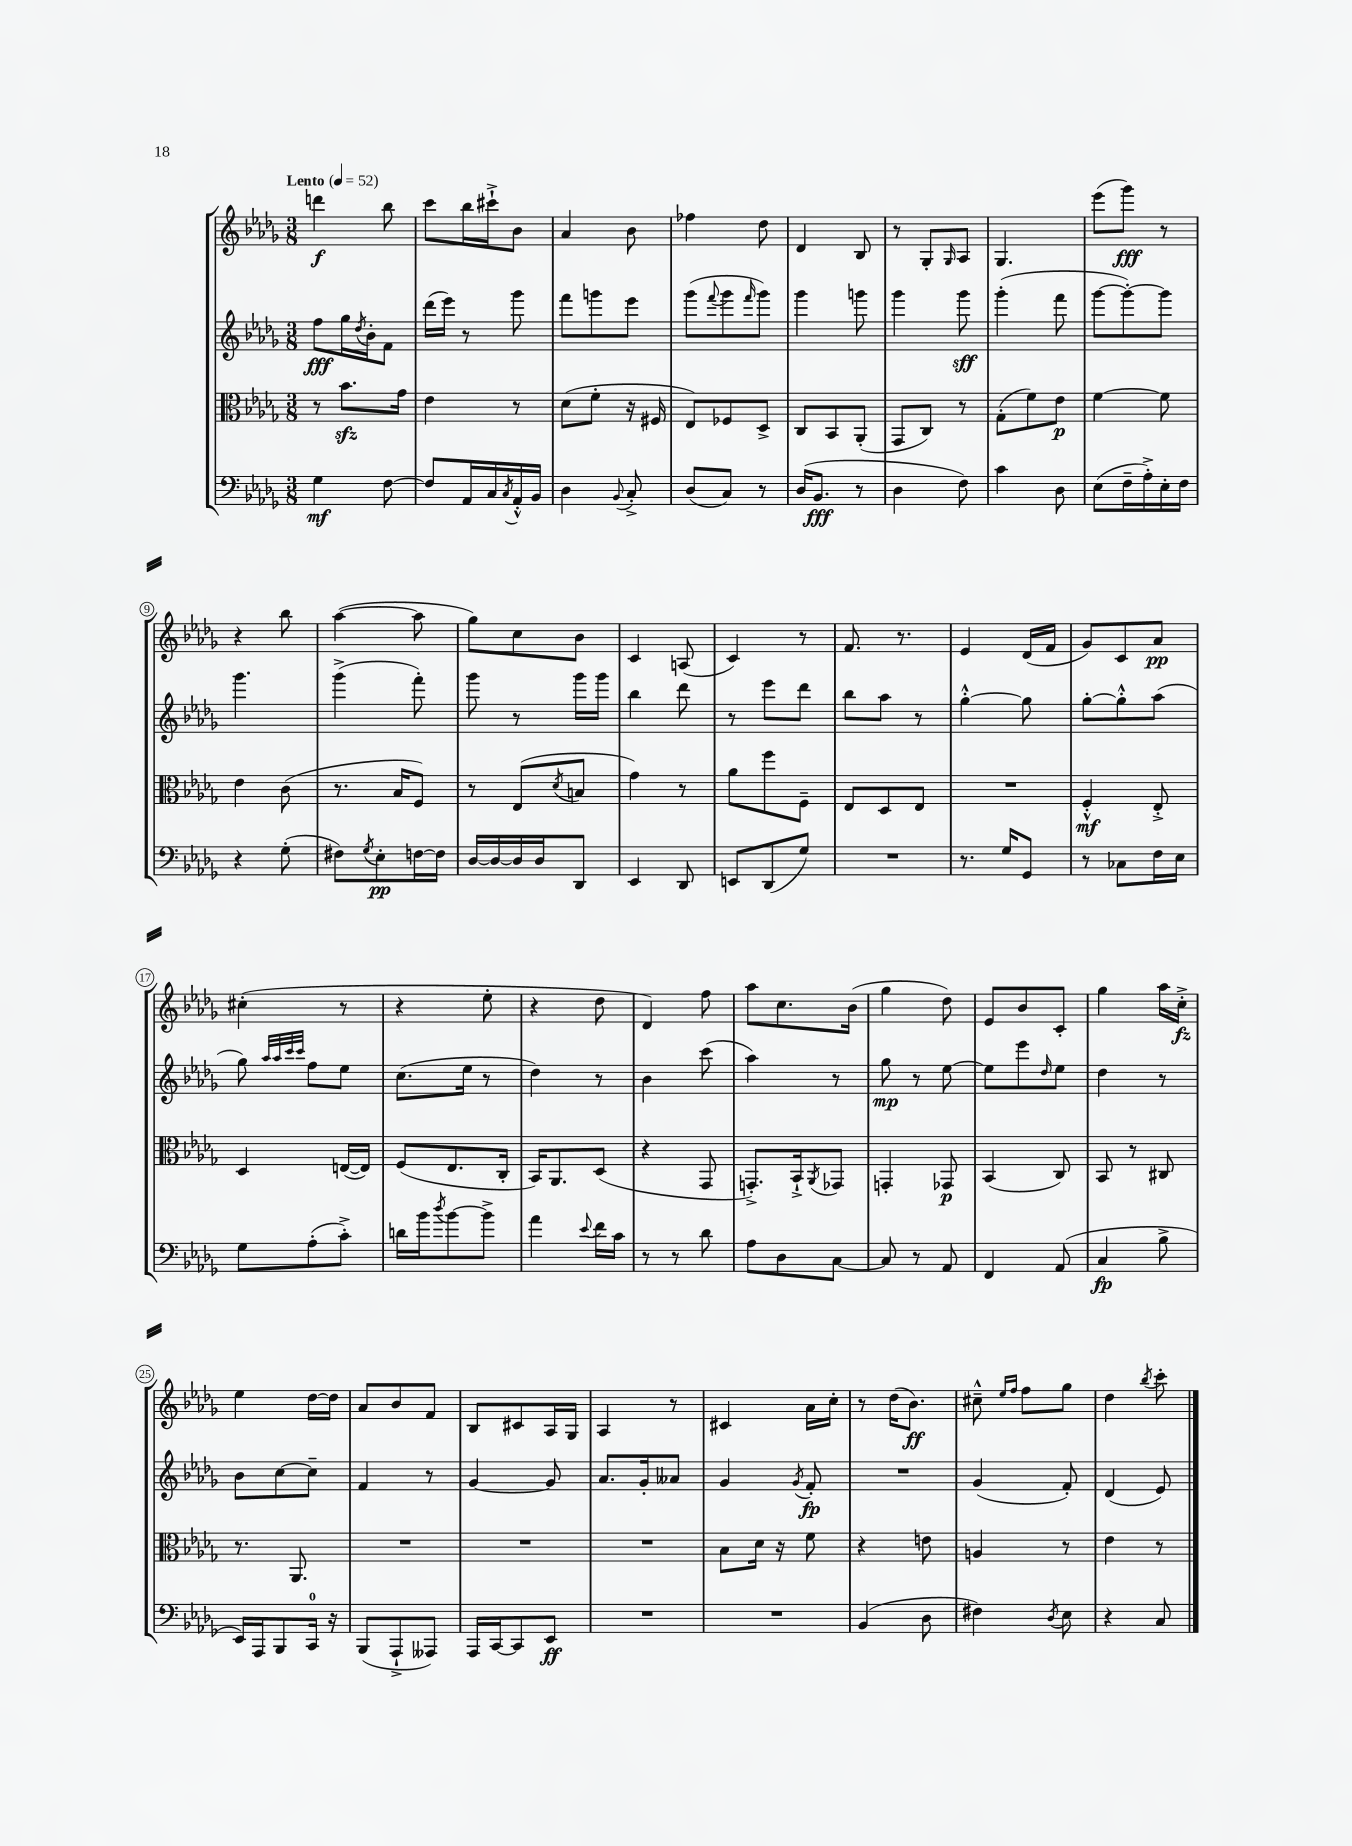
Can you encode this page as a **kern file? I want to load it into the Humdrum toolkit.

**kern	**kern	**kern	**kern
*staff4	*staff3	*staff2	*staff1
*clefF4	*clefC3	*clefG2	*clefG2
*k[b-e-a-d-g-]	*k[b-e-a-d-g-]	*k[b-e-a-d-g-]	*k[b-e-a-d-g-]
*M3/8	*M3/8	*M3/8	*M3/8
*MM52	*MM52	*MM52	*MM52
4G-\	8r	8ff\L	4ddd\
.	8.b-\L	16gg-\L	.
.	.	8qdd-/	.
.	.	16b-'\J	.
[8F\	.	8f\J	8bb-\
.	16g-\Jk	.	.
=	=	=	=
8F/]L	4e-\	(16ddd-\LL	8ccc\L
.	.	16eee-\JJ)	.
16AA-/L	.	8r	16bb-\L
16C/	.	.	16ccc#`^\J
8qC/	.	.	.
16AA-'^^/	8r	8ggg-\	8b-\J
16BB-/JJ	.	.	.
=	=	=	=
4D-\	(8d-\L	8fff\L	4a-/
.	8f'\J	8ggg\	.
8qqBB-/	.	.	.
8C'^/	16r	8eee-\J	8b-\
.	16F#/	.	.
=	=	=	=
(8D-/L	8E-/L)	(8ggg-\L	4ff-\
.	.	8qqfff/	.
8C/J)	8F-/	8ggg-\	.
.	.	16qqfff/	.
8r	8D-^/J	8ggg-\J)	8dd-\
=	=	=	=
(16D-/LK	8C/L	4ggg-\	4d-/
8.BB-/J	.	.	.
.	8BB-/	.	.
8r	(8AA-'/J	8ggg\	8B-/
=	=	=	=
4D-\	8GG-/L	4ggg-\	8r
.	8C/J)	.	8G-'/L
.	.	.	16qqG-/
8F\)	8r	8ggg-\	8A-/J
=	=	=	=
4c\	(8G-'\L	(4ggg-'\	4.G-/
.	8f\)	.	.
8D-\	8e-\J	8fff\	.
=	=	=	=
(8E-\L	[4f\	[8ggg-\L	(8eee-\L
16F~\L	.	8ggg-'\_)	8ggg-\J)
16A-'^\)	.	.	.
16E-'\	8f\]	8ggg-\]J	8r
16F\JJ	.	.	.
=	=	=	=
4r	4e-\	4.ggg-\	4r
(8G-'\	(8c\	.	8bb-\
=	=	=	=
8F#\L)	8.r	(4ggg-^\	([4aa-\
8qG-/	.	.	.
8E-'\	.	.	.
.	16B-/LK	.	.
[16F\L	8F/J)	8fff'\)	8aa-\]
16F\]JJ	.	.	.
=	=	=	=
[16D-/LL	8r	8ggg-\	8gg-\L)
16D-/_	.	.	.
16D-/]	(8E-/L	8r	8cc\
16D-/J	.	.	.
.	8qd-/	.	.
8DD-/J	8B/J	16ggg-\LL	8b-\J
.	.	16ggg-\JJ	.
=	=	=	=
4EE-/	4g-\)	4bb-\	4c/
8DD-/	8r	8ddd-\	(8A/
=	=	=	=
8EE/L	8a-\L	8r	4c/)
(8DD-/	8ff\	8eee-\L	.
8G-/J)	8F~\J	8ddd-\J	8r
=	=	=	=
4.r	8E-/L	8bb-\L	8.f/
.	8D-/	8aa-\J	.
.	.	.	8.r
.	8E-/J	8r	.
=	=	=	=
8.r	4.r	[4gg-'^^\	4e-/
16G-/LK	.	.	.
8GG-/J	.	8gg-\]	(16d-/LL
.	.	.	16f/JJ
=	=	=	=
8r	4F'^^/	[8gg-'\L	8g-/L)
8C-\L	.	8gg-'^^\]	8c/
16F\L	8E-'^/	(8aa-\J	8a-/J
16E-\JJ	.	.	.
=	=	=	=
8G-\L	4D-/	8gg-\)	(4cc#'\
.	.	32qqaa-/LLL	.
.	.	32qqaa-/	.
.	.	32qqccc/	.
.	.	32qqccc/JJJ	.
(8A-'\	.	8ff\L	.
8c'^\J)	([16E/LL	8ee-\J	8r
.	16E/]JJ)	.	.
=	=	=	=
16d\LL	(8F/L	(8.cc\L	4r
16b-\J	.	.	.
8qdd-/	.	.	.
[8b-\	8.E-/	.	.
.	.	16ee-\Jk	.
8b-^\]J	.	8r	8ee-'\
.	16C'/Jk	.	.
=	=	=	=
4a-\	16BB-/LK)	4dd-\)	4r
.	8.AA-/	.	.
8qqe-/	.	.	.
16f\LL	(8D-/J	8r	8dd-\
16c\JJ	.	.	.
=	=	=	=
8r	4r	4b-\	4d-/)
8r	.	.	.
8d-\	8GG-/	(8ccc\	8ff\
=	=	=	=
8A-\L	8.GG'^/L)	4aa-\)	8aa-\L
8D-\	.	.	8.cc\
.	16BB-`^/k	.	.
.	8qAA-/	.	.
[8C\J	8GG-/J	8r	.
.	.	.	(16b-\Jk
=	=	=	=
8C/]	4GG'/	8gg-\	4gg-\
8r	.	8r	.
8AA-/	8GG-/	[8ee-\	8dd-\)
=	=	=	=
4FF/	(4BB-/	8ee-\]L	8e-/L
.	.	8eee-\	8b-/
.	.	16qqdd-/	.
(8AA-/	8C/)	8ee-\J	8c'/J
=	=	=	=
4C/	8BB-/	4dd-\	4gg-\
.	8r	.	.
8B-^\	8C#/	8r	16aa-\LL
.	.	.	16cc'^\JJ
=	=	=	=
16EE-/LL)	8.r	8b-\L	4ee-\
16AAA-/J	.	.	.
8BBB-/	.	[8cc\	.
.	8.AA-/	.	.
16CC/Jk	.	8cc~\]J	[16dd-\LL
16r	.	.	16dd-\]JJ
=	=	=	=
(8BBB-/L	4.r	4f/	8a-/L
8AAA-`^/	.	.	8b-/
8AAA--/J)	.	8r	8f/J
=	=	=	=
16AAA-/LL	4.r	[4g-/	8B-/L
[16CC/J	.	.	.
8CC/]	.	.	8c#/
8EE-/J	.	8g-/]	16A-/L
.	.	.	16G-/JJ
=	=	=	=
4.r	4.r	8.a-/L	4A-/
.	.	16g-'/k	.
.	.	8a--/J	8r
=	=	=	=
4.r	8B-\L	4g-/	4c#/
.	16d-\Jk	.	.
.	16r	.	.
.	.	8qg-/	.
.	8f\	8f'/	16a-\LL
.	.	.	16cc'\JJ
=	=	=	=
(4BB-/	4r	4.r	8r
.	.	.	(16dd-\LK
.	.	.	8.b-\J)
8D-\	8e\	.	.
=	=	=	=
4F#\)	4A/	(4g-/	8cc#~^^\
.	.	.	16qqee-/LL
.	.	.	16qqff/JJ
.	.	.	8ff\L
8qD-/	.	.	.
8E-\	8r	8f'/)	8gg-\J
=	=	=	=
4r	4e-\	(4d-/	4dd-\
.	.	.	8qbb-/
8C/	8r	8e-/)	8ccc'\
==	==	==	==
*-	*-	*-	*-
